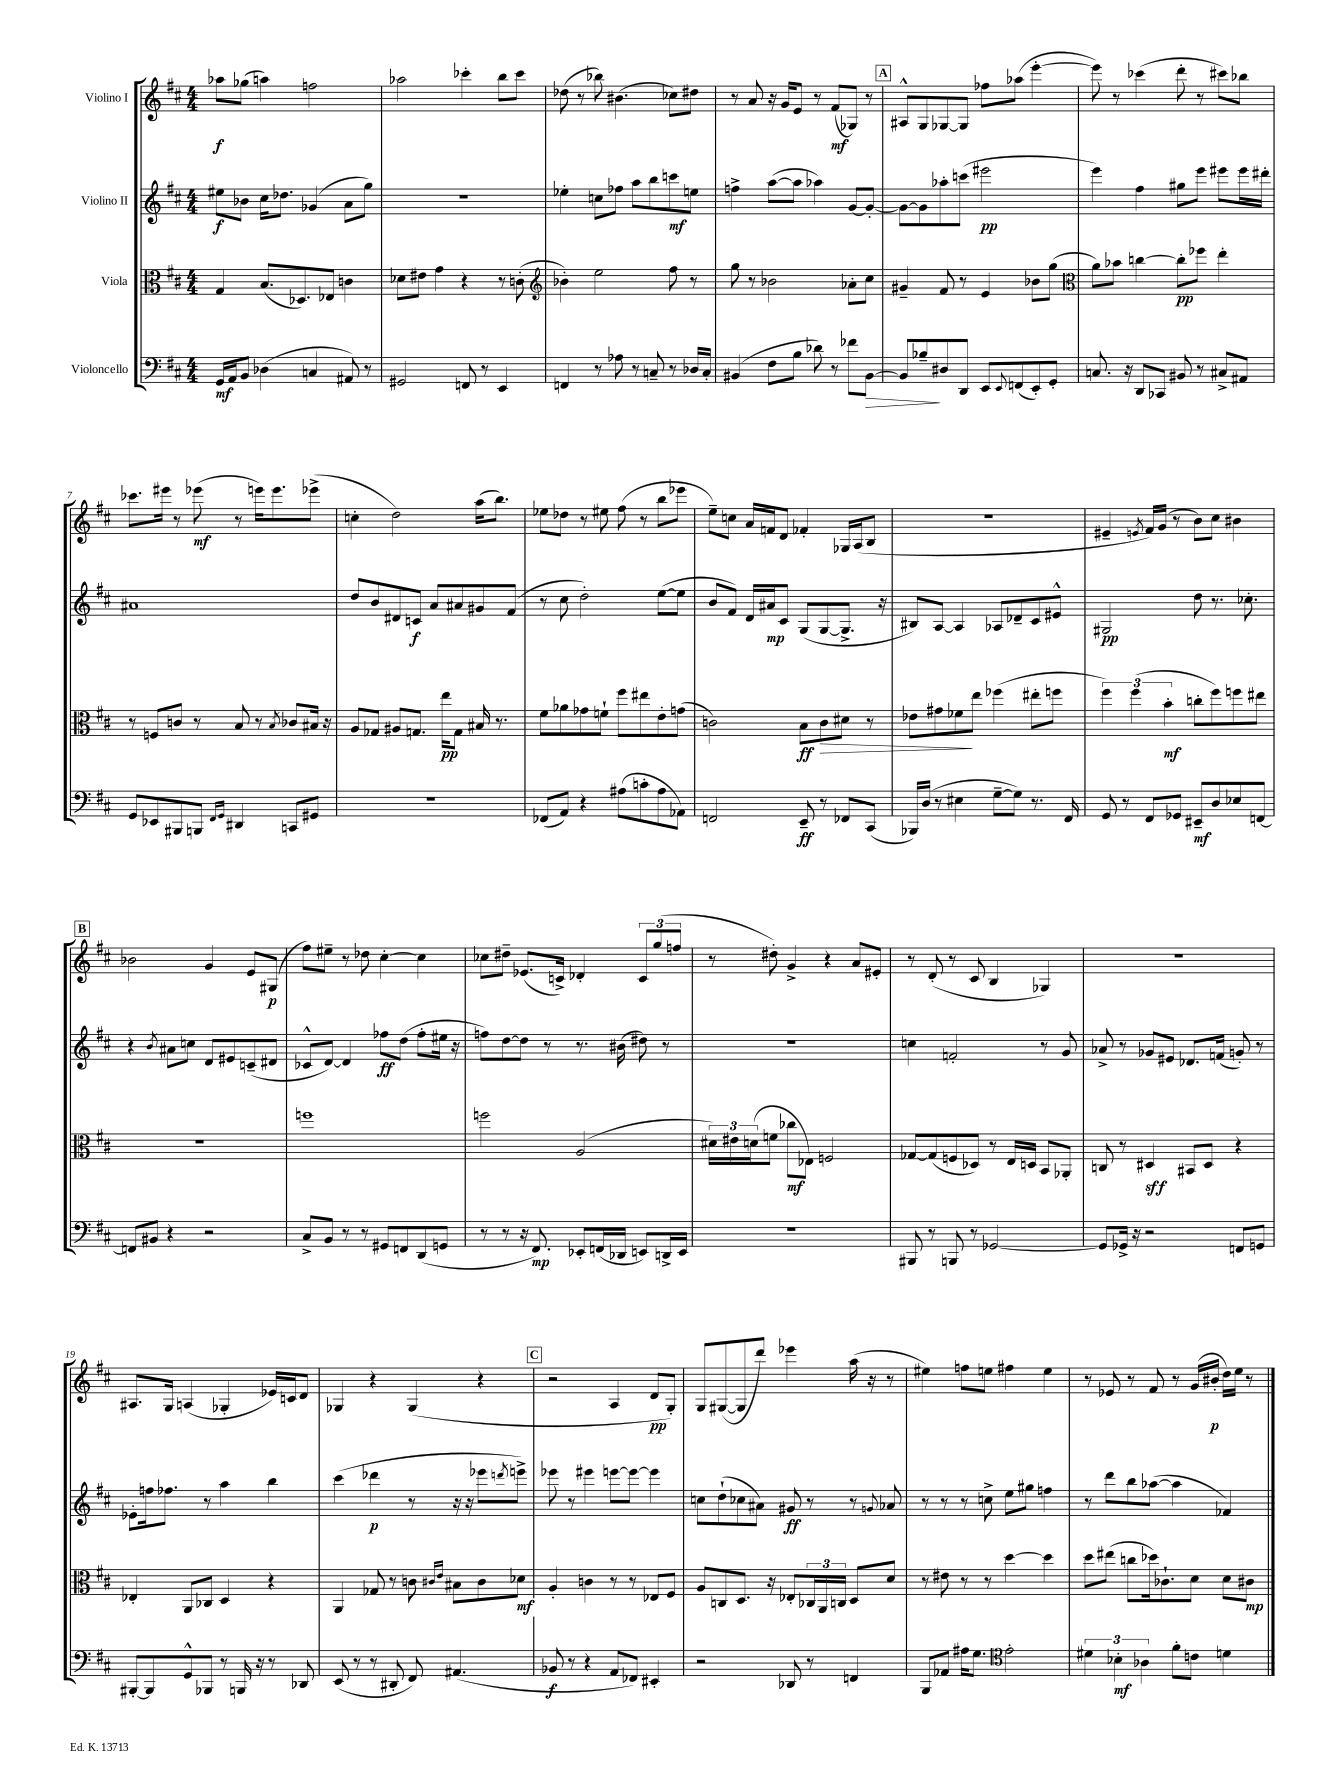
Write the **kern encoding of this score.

**kern	**kern	**kern	**kern
*staff4	*staff3	*staff2	*staff1
*clefF4	*clefC3	*clefG2	*clefG2
*k[f#c#]	*k[f#c#]	*k[f#c#]	*k[f#c#]
*M4/4	*M4/4	*M4/4	*M4/4
16GG	4G	8ee#	8aa-
16AA	.	.	.
8BB	.	8b-	(8gg-
(4D-	(8.B	16cc#	4aa)
.	.	8.dd-	.
.	8.D-)	.	.
4C	.	(4g-	2ff
.	8E-	.	.
8AA#)	4c	8a	.
8r	.	8gg)	.
=	=	=	=
2GG#	8d-	1r	2aa-
.	8e#	.	.
.	4g	.	.
8FF	4r	.	4ccc-'
8r	.	.	.
4EE	8r	.	8bb
.	(8c'	.	8ccc-
=	=	=	=
*	*clefG2	*	*
4FF	4b-')	4ee-'	(8dd-
.	.	.	8r
8r	2ee	8cc	8bb-)
8A-	.	8ff-	(4.b#
8r	.	8aa	.
8C~	.	8bb	.
8r	8ff#	8ccc	8cc-)
16D-	8r	8ee	8dd#
16C'	.	.	.
=	=	=	=
(4BB#	8gg	4ff^	8r
.	8r	.	8a
8F#	2b-	([8aa	16r
.	.	.	16g
8B	.	8aa]	8e
8d-)	.	4aa-)	8r
8r	.	.	(8f#
8f-	8a-'	[8g	8G-)
[8BB#	8cc#	8g'_	8r
=	=	=	=
8BB#]	4g#~	8g_	8A#^^
8B-~	.	8g]	8G
8D#	8f#	8aa-'	[8G-
8DD	8r	(8ccc	8G-]
8EE	4e	2eee#	8ff-
8qqEE	.	.	.
(8FF	.	.	(8aa-
8EE')	8b-	.	[4eee'
8GG'	(8gg	.	.
=	=	=	=
*	*clefC3	*	*
8.C	8a)	4eee)	8eee])
.	8b-	.	8r
16r	.	.	.
8DD	[4cc	4ff#	(4ccc-
8CC-	.	.	.
8BB#	8cc']	8gg#	8ddd'
8r	8ff-	8eee	8r
8C#^	4ee'	8eee#	8ccc#)
8AA#	.	16eee#	8bb-
.	.	16ddd#'	.
=	=	=	=
8GG	8r	1a#	8.ccc-
8EE-	8F	.	.
.	.	.	16eee#
8BBB#	8c	.	8r
8BBB	8r	.	(8eee-
16qqFF#	.	.	.
16qqGG	.	.	.
4DD#	8B	.	8r
.	8r	.	16eee)
.	.	.	8.eee
.	8qB	.	.
8CC	8c-	.	.
8GG#	16B#	.	(8eee-^
.	16r	.	.
=	=	=	=
1r	8A	8dd	4cc'
.	8G-	8b	.
.	8A#	8d#	2dd)
.	8.G	8c	.
.	.	8a	.
.	16ee	.	.
.	8G	8a#	.
.	16B#	8g#	(16aa
.	8.r	.	8.bb)
.	.	(8f#	.
=	=	=	=
(8FF-	8f#	8r	8ee-
8AA)	8a-	8cc#	8dd-
4r	8g-	2dd')	8r
.	8f`	.	8ee#
(8A#	8ff#	.	(8ff#
8c'	8ee#	.	8r
8A#	8e'	([8ee	8bb
8AA-)	(8g	8ee]	8eee-
=	=	=	=
2FF	2c)	8b	8ee~)
.	.	8f#)	8cc
.	.	16d	16a
.	.	16a#	16f
.	.	8c#	8d
8EE~	8B	(8G	4f-'
8r	8c	[8G	.
8FF-	8d#	8.G^]	16G-
.	.	.	(16A
(8CC#	8r	.	8B
.	.	16r	.
=	=	=	=
16BBB-)	8e-	8B#)	1r
(16D	.	.	.
8r	8g#	[8A	.
4E#	8f-	4A]	.
.	8ee	.	.
[8G~	(4ff-	8A-	.
8G])	.	8d-~	.
8.r	8ee#'	8c#	.
.	8ff	8e#^^	.
16FF#	.	.	.
=	=	=	=
8GG	6ff#)	2G#	4e#~
8r	.	.	.
.	(6ff#	.	.
.	.	.	8qe
8FF#	.	.	16f#)
.	.	.	(16g
.	6b'	.	.
8GG-	.	.	8r
8EE#~	8cc'	8dd	8b)
8D	8ff#)	8.r	8cc#
8E-	8ff	.	4b#
.	.	8.cc-'	.
[8FF	8ee#	.	.
=	=	=	=
8FF]	1r	4r	2b-
8BB#	.	.	.
.	.	8qb	.
4r	.	8a#	.
.	.	8cc	.
2r	.	8d	4g
.	.	8e#	.
.	.	(8c~	8e
.	.	8d#	(8G#
=	=	=	=
8C#^	1ff	8c-^^	8ff#)
8BB	.	[8d)	8ee#~
8r	.	4d]	8r
8r	.	.	8dd-
8GG#	.	8ff-	[4cc#'
8FF	.	(8dd	.
(8DD	.	8ff-'	4cc#]
8GG	.	16ee#	.
.	.	16r	.
=	=	=	=
8r	2ff	8ff)	8cc-
8r	.	[8dd	8dd#~
16r	.	8dd]	(8.e-
8.FF#)	.	.	.
.	.	8r	.
.	.	.	16c^)
8EE-'	(2A	8.r	4d-'
(16FF	.	.	.
16DD-	.	(16b#	.
8EE)	.	8dd#)	12c
.	.	.	(12gg
16DD^	.	8r	.
.	.	.	12ff
16EE	.	.	.
=	=	=	=
1r	24d#)	1r	8r
.	24e#	.	.
.	(24d	.	.
.	8f	.	8dd#')
.	8cc-	.	4g^
.	8E-)	.	.
.	2F	.	4r
.	.	.	8a
.	.	.	8e#'
=	=	=	=
8BBB#	[8G-	4cc	8r
8r	(8G-]	.	(8d'
8BBB	8F	2f'	8r
8r	8D-)	.	8c#
[2GG-	8r	.	4B
.	16E	.	.
.	16D	.	.
.	8BB	8r	4G-)
.	8AA-'	8g	.
=	=	=	=
8GG-]	8C	8a-^	1r
16GG-^	8r	8r	.
16r	.	.	.
2r	4D#	8g-	.
.	.	8e#	.
.	8BB#	8.d-	.
.	8D#	.	.
.	.	(16f	.
8FF	4r	8g')	.
8GG	.	8r	.
=	=	=	=
[8BBB#'	4E-'	8e-'	8.A#
8BBB#]	.	16ff	.
.	.	8.ff-	16G
8GG^^	8AA	.	(4A
8BBB-	8C-	8r	.
8r	4D	4aa	4G-'
16BBB	.	.	.
16r	.	.	.
8r	4r	4bb	16e-)
.	.	.	16c
8DD-	.	.	8d
=	=	=	=
(8EE	4AA	(4ccc#	4G-
8r	.	.	.
8r	8G-	4ddd-	4r
8DD#'	8r	.	.
8FF#)	8c	8r	(4G-
.	16qqc#	.	.
.	16qqe	.	.
(4.AA#	8B#	16r	.
.	.	16r	.
.	8c#	8eee-	4r
.	.	8qddd	.
.	8d-	8eee^)	.
=	=	=	=
8BB-	4A'	8eee-	2r
8r	.	8r	.
4r	4c	4eee#	.
8AA	8r	[8eee	4A
8FF-)	8r	8eee_	.
4EE#'	8E-	4eee]	8d
.	8F#	.	8G')
=	=	=	=
2r	8A	8cc	8G
.	8C	(8dd`	([8G#
.	8.D	8cc-	8G#]
.	.	8a#)	8ddd)
.	16r	.	.
8DD-	8E-'	8g#	4eee-
8r	24C-	8r	.
.	24AA	.	.
.	24C	.	.
4FF	8D	8r	(16aa
.	.	.	16r
.	.	8qqg	.
.	8d	8a-	8r
=	=	=	=
8BBB	8r	8r	4ee#)
8AA-	8e#	8r	.
16A#	8r	8r	8ff
8.G	.	.	.
.	8r	8cc^	8ee
*clefC4	*	*	*
2e'	[4dd	8ee	4ff#
.	.	8gg#	.
.	4dd]	4ff	4ee
=	=	=	=
6d#	8dd	8r	8r
.	(8ee#	8ddd	8e-
6B-'	.	.	.
.	8cc	8bb	8r
6A-	.	.	.
.	16dd-)	([8aa-	8f#
.	8.c-`	.	.
8f#'	.	4aa-]	8r
8c	8d	.	(16g
.	.	.	16b#'
4d	8d	4f-)	16dd)
.	.	.	16ee
.	8c#	.	8r
==	==	==	==
*-	*-	*-	*-
